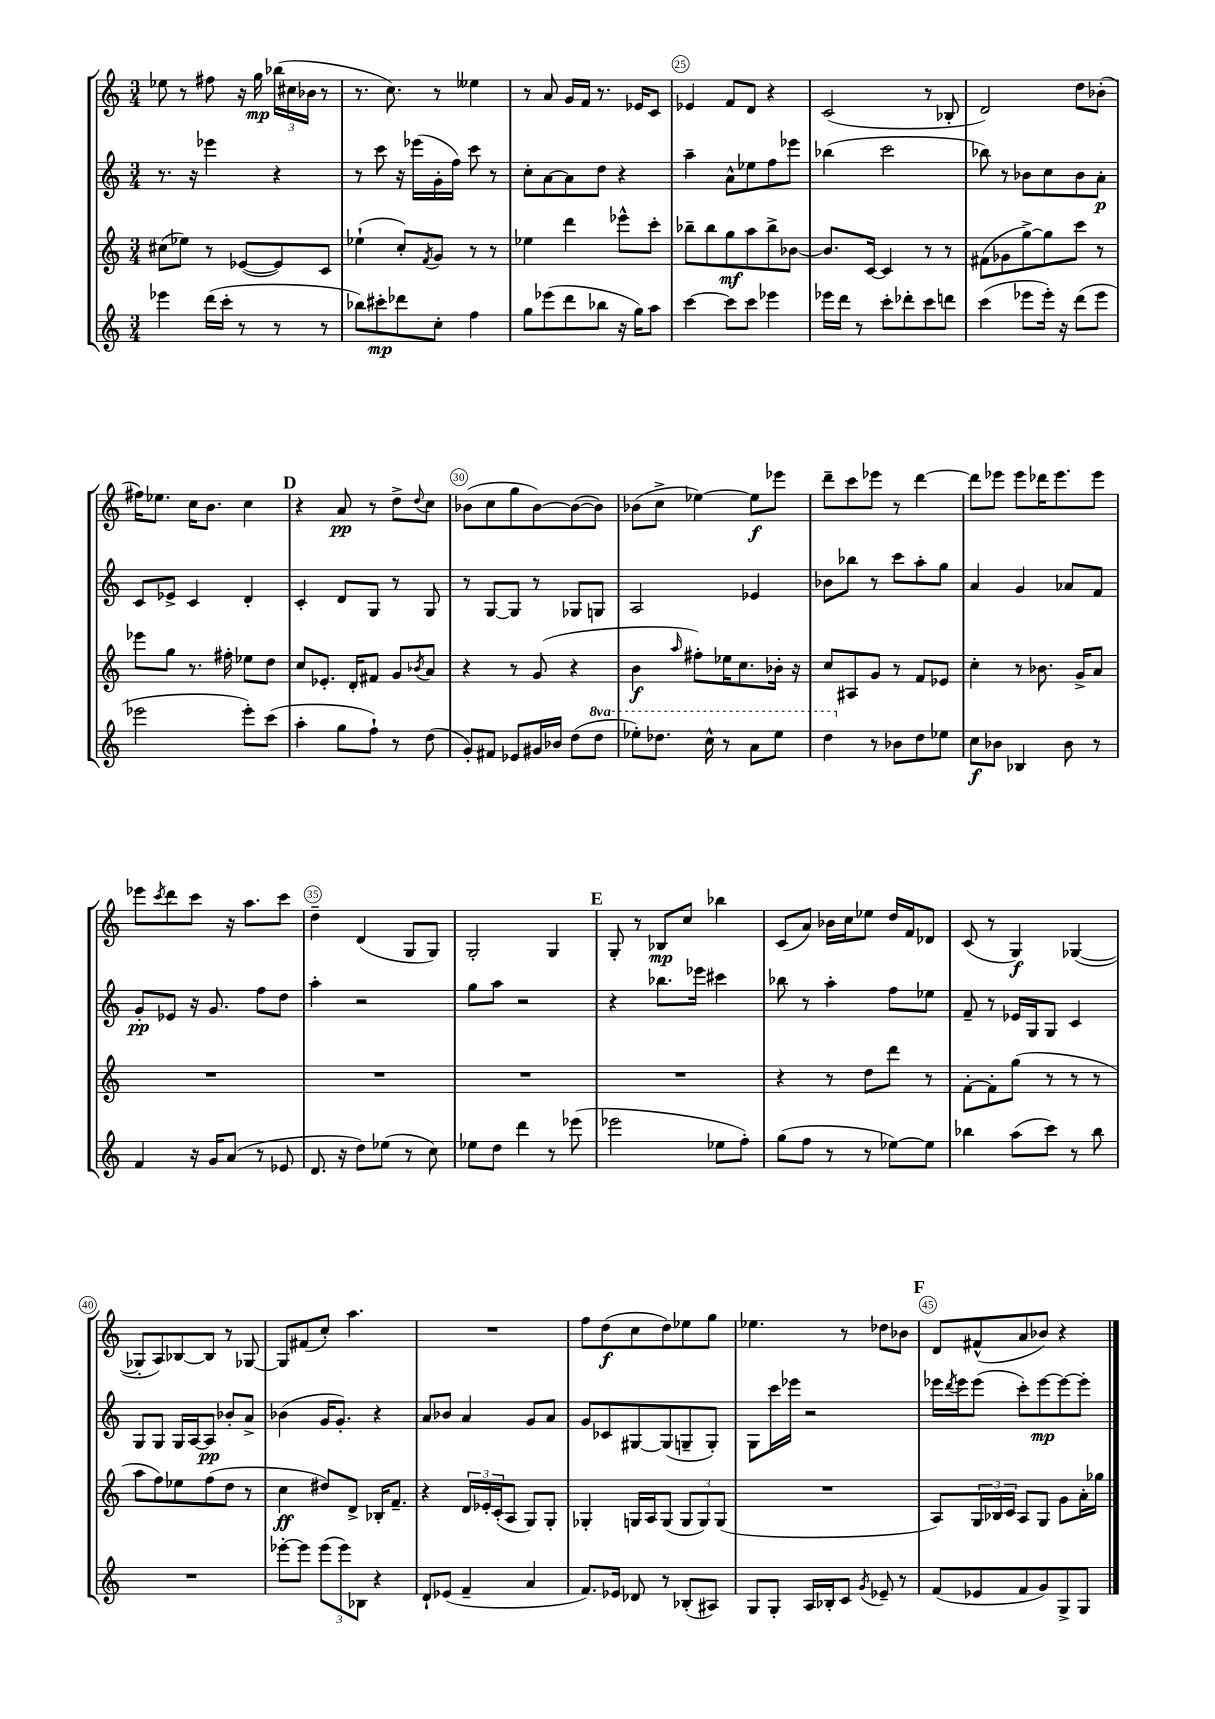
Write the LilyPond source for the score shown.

<<
\new StaffGroup <<
\new Staff = "s0" {
    \clef treble \key c \major \numericTimeSignature \time 3/4
    ees''8 r8 fis''8 r16 g''16\mp \tuplet 3/2 { bes''16( cis''16 bes'16 } r8 |
    r8. c''8.) r8 eeses''4 |
    r8 a'8 g'16 f'16 r8. ees'16 c'8 |
    ees'4 f'8 d'8 r4 |
    c'2( r8 bes8-. |
    d'2) d''8 bes'8-.( |
    fis''16) ees''8. c''16 b'8. c''4 |
    \mark \markup { \bold "D" } r4 a'8\pp r8 d''8-> \appoggiatura { d''8 } c''8 |
    bes'8( c''8 g''8 bes'8~) bes'8~( bes'8) |
    bes'8( c''8-> ees''4~) ees''8\f ees'''8 |
    d'''8-- c'''8 ees'''8 r8 d'''4~ |
    d'''8 ees'''8 ees'''8 des'''16 ees'''8. ees'''8 |
    ees'''8 \acciaccatura { c'''8 } d'''8 c'''8 r16 a''8. c'''8 |
    d''4-- d'4( g8 g8) |
    g2-. g4 |
    \mark \markup { \bold "E" } g8-. r8 bes8\mp c''8 bes''4 |
    c'8( a'8) bes'16 c''16 ees''8 d''16 f'16 des'8 |
    c'8( r8 g4\f) ges4~( |
    ges8-. a8) bes8~ bes8 r8 ges8~ |
    ges8 fis'8( c''8-.) a''4. |
    R2. |
    f''8 d''8\f( c''8 d''8) ees''8 g''8 |
    ees''4. r8 des''8 bes'8 |
    \mark \markup { \bold "F" } d'8 fis'8-^( a'8 bes'8) r4 \bar "|." |
}
\new Staff = "s1" {
    \clef treble \key c \major \numericTimeSignature \time 3/4
    r8. r16 ees'''4 r4 |
    r8 c'''8 r16 ees'''16( g'16-. f''16) c'''8 r8 |
    c''8-. a'8~ a'8 d''8 r4 |
    a''4-- a'8-^ ees''8 f''8 ees'''8 |
    bes''4( c'''2 |
    bes''8) r8 bes'8 c''8 bes'8 a'8-.\p |
    c'8 ees'8-> c'4 d'4-. |
    \mark \markup { \bold "D" } c'4-. d'8 g8 r8 g8 |
    r8 g8~ g8 r8 ges8 g8 |
    a2 ees'4 |
    bes'8 bes''8 r8 c'''8 a''8-. g''8 |
    a'4 g'4 aes'8 f'8 |
    g'8-.\pp ees'8 r16 g'8. f''8 d''8 |
    a''4-. r2 |
    g''8 a''8 r2 |
    \mark \markup { \bold "E" } r4 bes''8. ees'''16 cis'''4 |
    bes''8 r8 a''4-. f''8 ees''8 |
    f'8-- r8 ees'16 g16 g8 c'4 |
    g8 g8 g16 a16~ a8\pp bes'8-. a'8-> |
    bes'4( g'16 g'8.-.) r4 |
    a'8 bes'8 a'4 g'8 a'8 |
    g'8 ces'8 gis8~ gis8( g8-- g8-.) |
    g8 c'''16 ees'''16 r2 |
    \mark \markup { \bold "F" } ees'''16 \acciaccatura { d'''8 } ees'''16 ees'''8( c'''8-.) ees'''8~\mp ees'''8~ ees'''8-. \bar "|." |
}
\new Staff = "s2" {
    \clef treble \key c \major \numericTimeSignature \time 3/4
    cis''8( ees''8) r8 ees'8~( ees'8) c'8 |
    ees''4-!( c''8-.) \acciaccatura { f'8 } g'8 r8 r8 |
    ees''4 d'''4 ees'''8-^ c'''8-. |
    bes''8-- bes''8 g''8\mf a''8 bes''8-> bes'8~ |
    bes'8. c'16~ c'4 r8 r8 |
    fis'8( ges'8 g''8~->) g''8 c'''8 r8 |
    ees'''8 g''8 r8. fis''16-. ees''8 d''8 |
    \mark \markup { \bold "D" } c''8 ees'8.-. d'16-. fis'8 g'8 \acciaccatura { bes'8 } a'8 |
    r4 r8 g'8( r4 |
    b'4\f \grace { a''16 } fis''8-.) ees''16 c''8. bes'16-. r16 |
    c''8 ais8 g'8 r8 f'8 ees'8 |
    c''4-. r8 bes'8. g'16-> a'8 |
    R2. |
    R2. |
    R2. |
    \mark \markup { \bold "E" } R2. |
    r4 r8 d''8 d'''8 r8 |
    f'8~-. f'8-. g''8( r8 r8 r8 |
    a''8 f''8) ees''8 f''8( d''8 r8 |
    c''4\ff dis''8) d'8-> bes16-. f'8.-- |
    r4 \tuplet 3/2 { d'16 ees'16-. c'16-.( } a8 g8) g8-. |
    ges4-. g16 a16 g8( \tuplet 3/2 { g8 g8) g8( } |
    R2. |
    \mark \markup { \bold "F" } a8) \tuplet 3/2 { g16 bes16 c'16 } a8 g8 g'8 a'16-. ges''16 \bar "|." |
}
\new Staff = "s3" {
    \clef treble \key c \major \numericTimeSignature \time 3/4 \set Staff.ottavationMarkups = #ottavation-simple-ordinals
    ees'''4 d'''16( c'''16-. r8 r8 r8 |
    bes''8) cis'''8-.\mp des'''8 c''8-. f''4 |
    g''8 ees'''8( d'''8 bes''8 r16 g''16) a''8 |
    c'''4~ c'''8 c'''8 ees'''4 |
    ees'''16 d'''16 r8 c'''8-. des'''8-. c'''8 d'''8 |
    c'''4( ees'''8 ees'''16-.) r16 d'''8( ees'''8 |
    ees'''2 ees'''8-.) c'''8( |
    \mark \markup { \bold "D" } a''4-. g''8 f''8-!) r8 d''8( |
    g'8-.) fis'8 ees'8 gis'16 bes'16 d''8( \ottava #1 d'''8 |
    ees'''8-.) des'''8. c'''16-^ r8 a''8 ees'''8 |
    d'''4 \ottava #0 r8 bes'8 d''8 ees''8 |
    c''8\f bes'8 bes4 bes'8 r8 |
    f'4 r16 g'16 a'8( r8 ees'8 |
    d'8. r16 d''8) ees''8( r8 c''8) |
    ees''8 d''8 d'''4 r8 ees'''8( |
    \mark \markup { \bold "E" } ees'''2 ees''8 f''8-.) |
    g''8( f''8 r8 r8 ees''8~) ees''8 |
    bes''4 a''8( c'''8) r8 bes''8 |
    R2. |
    ees'''8~-. ees'''8 \tuplet 3/2 { ees'''8( ees'''8) bes8 } r4 |
    d'8-! ees'8( f'4-- a'4 |
    f'8.) ees'16 des'8 r8 bes8-.( ais8) |
    g8 g8-. a16 bes16-. c'8 \acciaccatura { g'8 } ees'8-- r8 |
    \mark \markup { \bold "F" } f'8( ees'8 f'8 g'8) g8-> g8 \bar "|." |
}
>>
>>
\layout { \context { \Score currentBarNumber = #22 \override BarNumber.break-visibility = ##(#f #t #t) barNumberVisibility = #(every-nth-bar-number-visible 5) \override BarNumber.stencil = #(make-stencil-circler 0.1 0.3 ly:text-interface::print) } }
